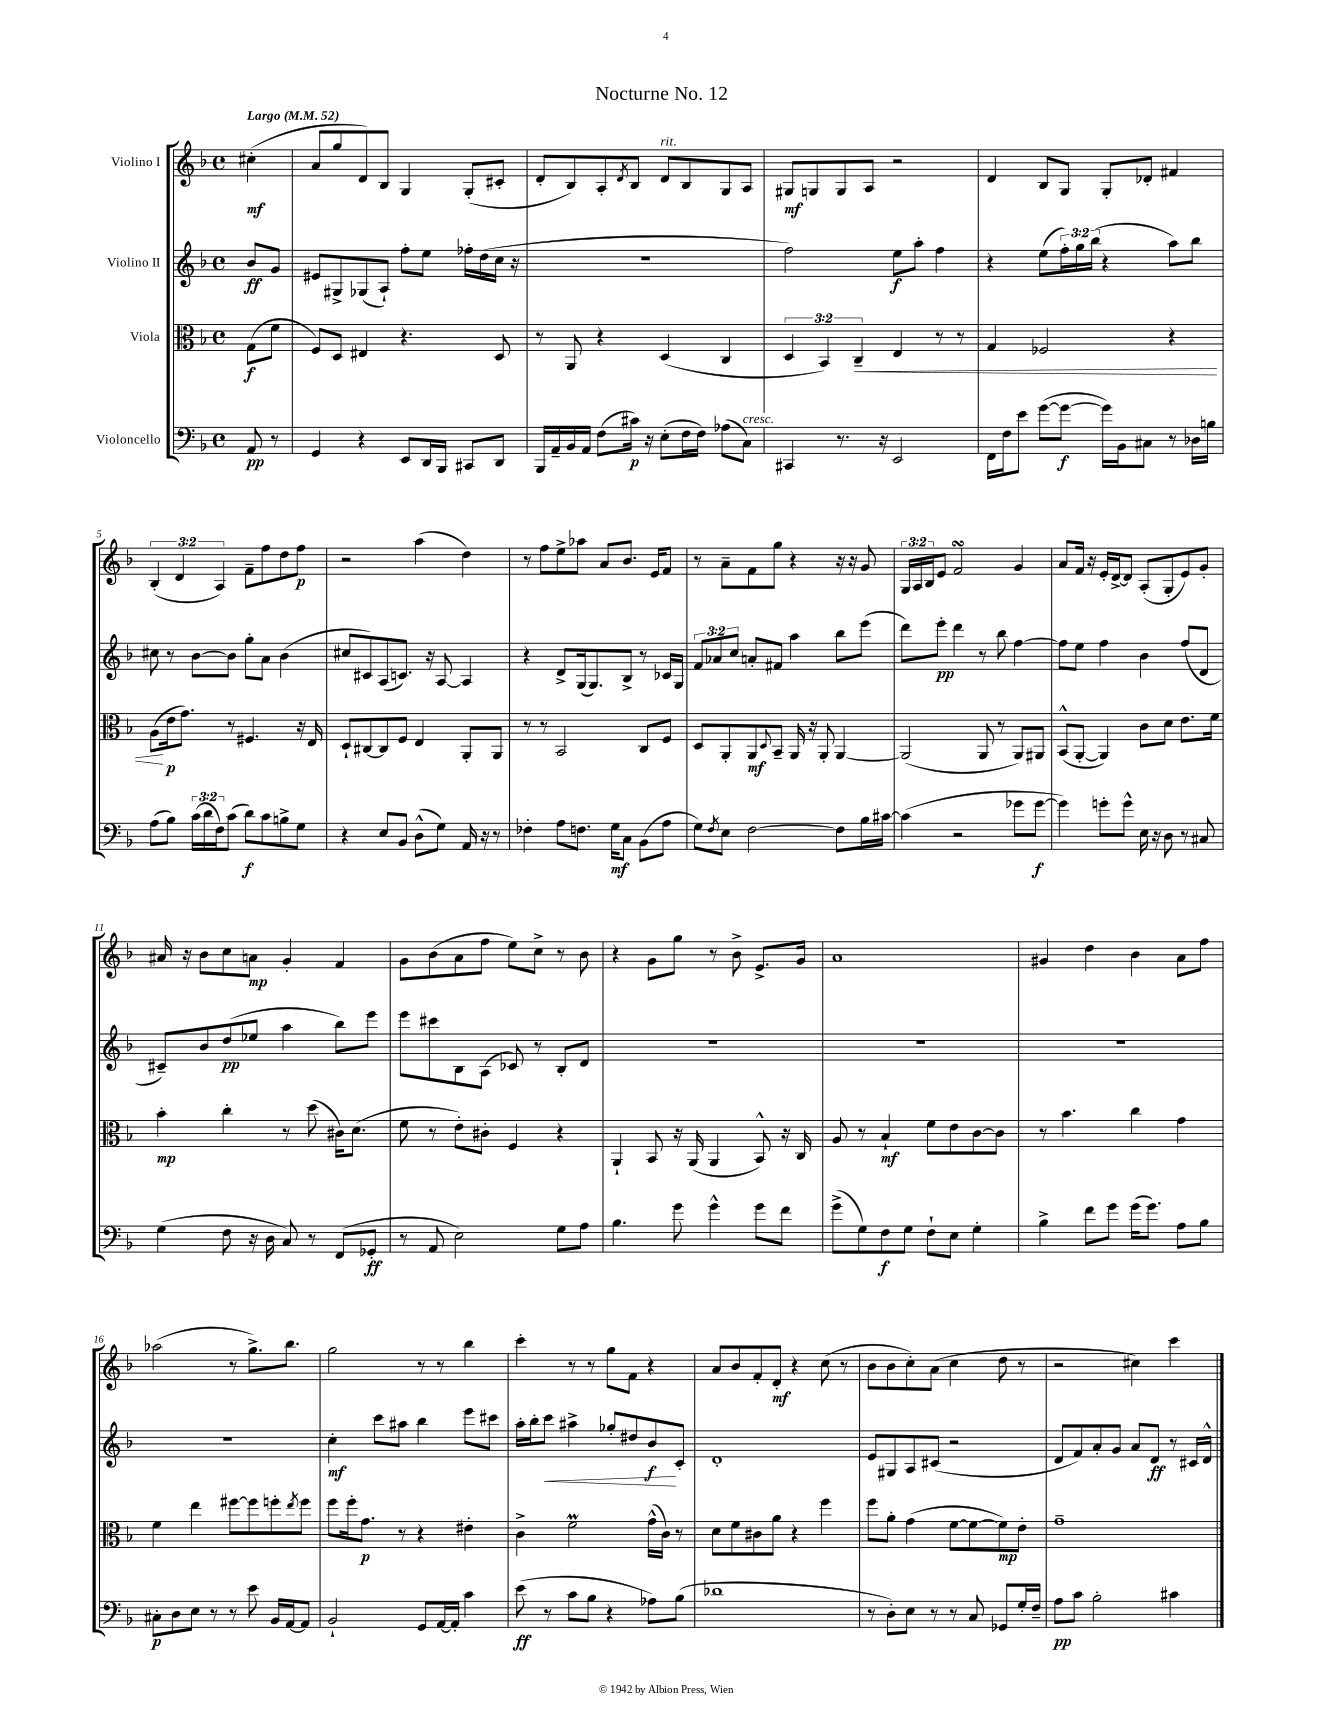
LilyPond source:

\header { title = "Nocturne No. 12" }
<<
\new StaffGroup <<
\new Staff = "s0" \with { instrumentName = "Violino I" } {
    \clef treble \key f \major \defaultTimeSignature \time 4/4 \override Staff.TupletNumber.text = #tuplet-number::calc-fraction-text \partial 4 \tempo "Largo" 4 = 52
    cis''4-.\mf( |
    a'8 g''8 d'8) bes8 g4 g8-.( cis'8-. |
    d'8-. bes8) a8-. \acciaccatura { d'8 } bes8 d'8^\markup { \italic "rit." } bes8 g8 a8 |
    gis8\mf g8 g8 a8 r2 |
    d'4 bes8 g8 g8-. des'8-. fis'4 |
    \tuplet 3/2 { bes4-.( d'4 a4) } f'8-- f''8 d''8 f''8\p |
    r2 a''4( d''4) |
    r8 f''8 e''8-> aes''8 a'8 bes'8. e'16 f'8 |
    r8 a'8-- f'8 g''8 r4 r16 r16 g'8 |
    \tuplet 3/2 { g16 a16 bes16 } e'8 f'2\turn g'4 |
    a'8 f'16 r16 e'16-. d'16~-> d'8 a8-.( g8-. e'8) g'8-. |
    ais'16 r16 bes'8 c''8 a'8\mp g'4-. f'4 |
    g'8 bes'8( a'8 f''8 e''8) c''8-> r8 bes'8 |
    r4 g'8 g''8 r8 bes'8-> e'8.-> g'16 |
    a'1 |
    gis'4 d''4 bes'4 a'8 f''8 |
    aes''2( r8 g''8.->) bes''8. |
    g''2 r8 r8 bes''4 |
    c'''4-. r8 r8 g''8 f'8 r4 |
    a'8 bes'8 f'8-. d'8-.\mf r4 c''8( r8 |
    bes'8 bes'8 c''8-.) a'8( c''4 d''8 r8 |
    r2 cis''4) c'''4 \bar "|." |
}
\new Staff = "s1" \with { instrumentName = "Violino II" } {
    \clef treble \key f \major \defaultTimeSignature \time 4/4 \override Staff.TupletNumber.text = #tuplet-number::calc-fraction-text \partial 4
    bes'8\ff g'8 |
    eis'8 gis8-> ges8( a8-!) f''8-. e''8 fes''16-. d''16( c''16 r16 |
    R1 |
    f''2) e''8\f a''8-. f''4 |
    r4 e''8( \tuplet 3/2 { f''16-.) g''16 bes''16( } r4 a''8) bes''8 |
    cis''8 r8 bes'8~ bes'8 g''8-. a'8 bes'4( |
    cis''8 cis'8) a8( c'8.) r16 a8~ a4 |
    r4 d'8-> g16( g8.) bes8-> r8 ces'16 g16 |
    \tuplet 3/2 { f'8 aes'8 c''8 } a'8-. fis'8 a''4 bes''8 e'''8( |
    d'''8) e'''8-.\pp d'''4 r8 bes''8 f''4~ |
    f''8 e''8 f''4 bes'4 f''8( d'8 |
    cis'8--) bes'8 d''8\pp( ees''8 a''4 bes''8) e'''8 |
    e'''8 cis'''8 bes8 a8( ces'8) r8 bes8-. d'8 |
    R1 |
    R1 |
    R1 |
    R1 |
    c''4-.\mf c'''8 ais''8 bes''4 e'''8 cis'''8 |
    a''16-. bes''16-. c'''8\< ais''4-> ges''8-. dis''8 bes'8\f\! c'8-. |
    d'1-. |
    e'8 gis8 a8 cis'8( r2 |
    d'8 f'8) a'8-. g'8 a'8 d'8\ff r8 cis'16 d'16-^ \bar "|." |
}
\new Staff = "s2" \with { instrumentName = "Viola" } {
    \clef alto \key f \major \defaultTimeSignature \time 4/4 \override Staff.TupletNumber.text = #tuplet-number::calc-fraction-text \partial 4
    g8\f( f'8 |
    f8) d8 eis4 r4. d8 |
    r8 a,8 r4 d4( c4 |
    \tuplet 3/2 { d4 bes,4) c4--\< } e4 r8 r8 |
    g4 fes2 r4 |
    a8\!( e'16\p g'8.) r8 fis4. r16 e16 |
    d8-! cis8~ cis8 f8 e4 a,8-. a,8 |
    r8 r8 bes,2 c8 f8 |
    d8 a,8-. a,8\mf \appoggiatura { d8 } bes,8-- a,16 r16 a,8-. a,4~ |
    a,2( a,8 r8 a,8) ais,8 |
    bes,8-^( a,8~-. a,4) c'8 d'8 e'8. f'16 |
    bes'4-.\mp c''4-. r8 d''8( cis'16) d'8.( |
    f'8 r8 e'8-.) cis'8-. f4 r4 |
    a,4-! bes,8 r16 a,16( a,4 bes,8-^) r16 c16 |
    a8 r8 bes4-!\mf f'8 e'8 c'8~ c'8 |
    r8 bes'4. c''4 g'4 |
    f'4 e''4 fis''8~ fis''8 f''8-. \acciaccatura { e''8 } f''8 |
    f''8 f''16-. g'8.\p r8 r4 eis'4-. |
    c'4-> f'2\prall g'16-^( c'16) r8 |
    d'8 f'8 cis'8 a'8 r4 f''4 |
    f''8 a'8-. g'4( f'8~ f'8~ f'8\mp) e'8-. |
    g'1-- \bar "|." |
}
\new Staff = "s3" \with { instrumentName = "Violoncello" } {
    \clef bass \key f \major \defaultTimeSignature \time 4/4 \override Staff.TupletNumber.text = #tuplet-number::calc-fraction-text \partial 4
    a,8\pp r8 |
    g,4 r4 e,8 d,16 bes,,16 cis,8 d,8 |
    bes,,16 a,16-- bes,16 a,16 f8( cis'16\p) r16 e8-.( f16 f16) aes8( c8^\markup { \italic "cresc." }) |
    cis,4 r8. r16 e,2 |
    f,16 f16 e'8 g'8~( g'8~\f g'16) bes,16 cis8 r8 des16 b16 |
    a8( bes8) \tuplet 3/2 { c'16( d'16 f16) } c'8( d'8\f) c'8 b8-> g8 |
    r4 e8 bes,8 d8-^( g8) a,16 r16 r8 |
    fes4-. a8 f8. g16\mf c8 bes,8( a8 |
    g8) \acciaccatura { f8 } e8 f2~ f8 bes16 cis'16~ |
    cis'4( r2 ges'8 ges'8~\f |
    ges'4) g'8-. g'8-^ e16 r16 d8 r8 cis8 |
    g4( f8 r16 d16 c8) r8 f,8( ges,8-.\ff |
    r8 a,8 e2) g8 a8 |
    bes4. g'8 g'4-^ g'8 f'8 |
    g'8->( g8) f8\f g8 f8-! e8 g4-. |
    bes4-> f'8 g'8 g'16( g'8.) a8 bes8 |
    cis8-.\p d8 e8 r8 r8 e'8 bes,16 a,16~ a,8 |
    bes,2-! g,8 a,16~ a,16-. c'4 |
    e'8\ff( r8 c'8 bes8 r4 aes8) bes8( |
    des'1 |
    r8 d8-.) e8 r8 r8 c8 ges,8 g16-. f16-- |
    a8\pp c'8 bes2-. cis'4 \bar "|." |
}
>>
>>
